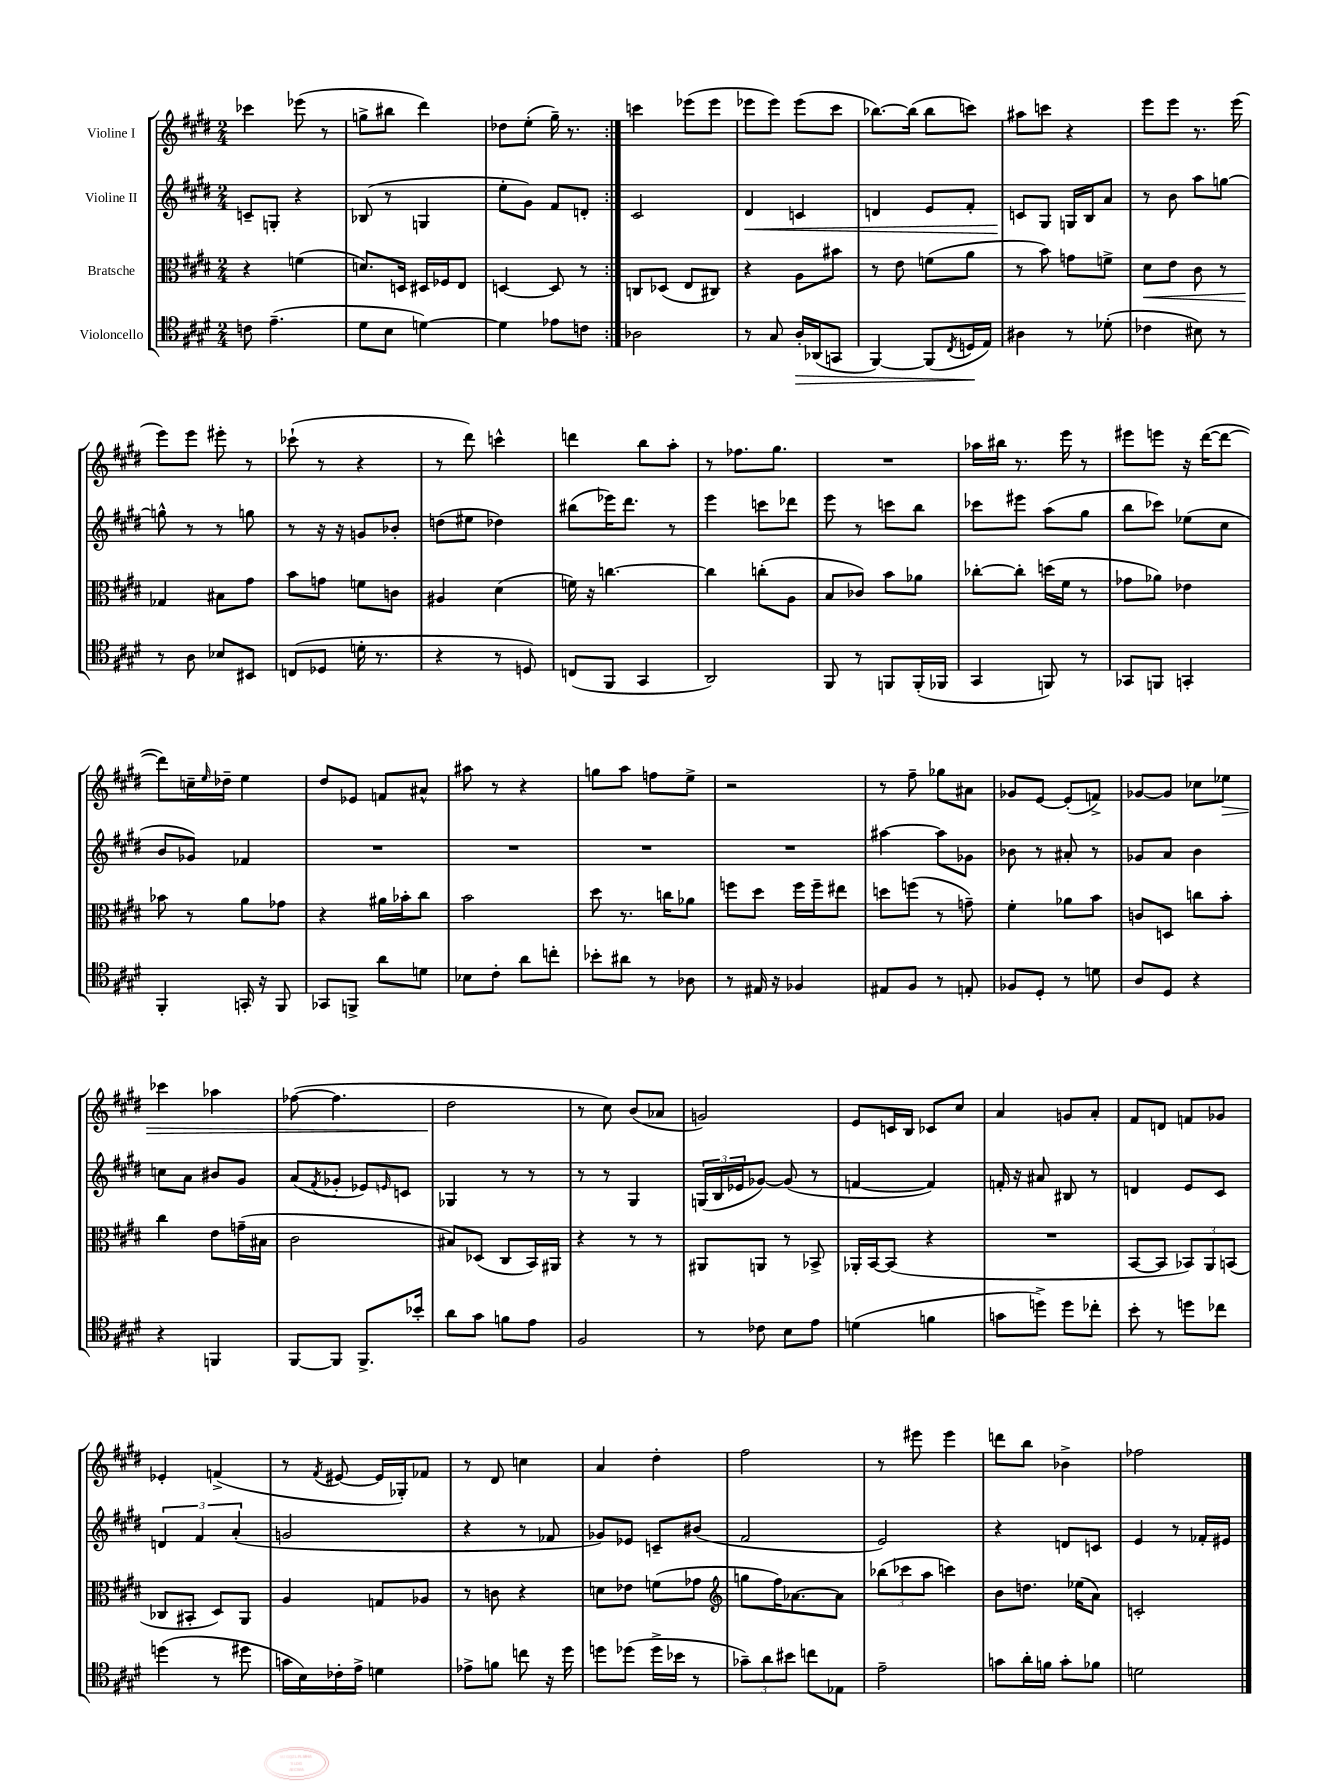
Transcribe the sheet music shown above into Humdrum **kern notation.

**kern	**kern	**kern	**kern
*staff4	*staff3	*staff2	*staff1
*clefC4	*clefC3	*clefG2	*clefG2
*k[f#c#g#d#]	*k[f#c#g#d#]	*k[f#c#g#d#]	*k[f#c#g#d#]
*M2/4	*M2/4	*M2/4	*M2/4
8c\	4r	8c~/L	4ccc-\
(4.e~\	.	8G'/J	.
.	(4f\	4r	(8eee-\
.	.	.	8r
=	=	=	=
8d#\L	8.d/L)	(8B-/	8gg^\L
8B\J	.	8r	8bb#\J
.	16D/Jk	.	.
[4d\)	16D#/LL	4G/	4ddd#\)
.	16F-/J	.	.
.	8E/J	.	.
=	=	=	=
4d\]	[4D/	8ee'\L	8dd-\L
.	.	8g#\J)	(8ee'\J
8e-\L	8D/]	8f#/L	16gg#~\)
.	.	.	8.r
8c\J	8r	8d'/J	.
=:|!	=:|!	=:|!	=:|!
2A-\	8C/L	2c#/	4ccc\
.	(8D-/J	.	.
.	8E/L	.	(8eee-\L
.	8C#/J)	.	8eee-\J
=	=	=	=
8r	4r	4d#/	8eee-\L
8G#/	.	.	8eee-\J)
16A'/LL	8A\L	4c/	(8eee-\L
(16AA-/J	.	.	.
8GG/J	8b#\J	.	8ccc#\J
=	=	=	=
[4FF#/)	8r	4d/	[8.bb-\L)
.	8e\	.	.
.	.	.	(16bb-\]Jk
(8FF#/]L	(8f\L	8e/L	8bb-\L
8qC#/	.	.	.
16D/L	8a\J	8f#'/J	8ccc\J)
16E/JJ)	.	.	.
=	=	=	=
4A#\	8r	8c/L	8aa#\L
.	8b\)	8G#/J	8ccc\J
8r	8g\L	16G/LL	4r
.	.	16B/J	.
(8d-'\	8f^\J	8a/J	.
=	=	=	=
4c-\	8d#\L	8r	8eee\L
.	8e\J	8b\	8eee\J
8B#\)	8c#\	8aa\L	8.r
8r	8r	[8gg\J	.
.	.	.	(16eee\
=	=	=	=
8r	4G-/	8gg^^\]	8eee\L)
8A\	.	8r	8eee\J
8B-/L	8B#\L	8r	8eee#'\
8BB#/J	8g#\J	8gg\	8r
=	=	=	=
(8C/L	8b\L	8r	(8ccc-`\
8D-/J	8g\J	16r	8r
.	.	16r	.
16d'\	8f\L	8g/L	4r
8.r	.	.	.
.	8c\J	8b-'/J	.
=	=	=	=
4r	4A#/	(8dd\L	8r
.	.	8ee#\J	8ddd#\)
8r	(4d#\	4dd-\)	4ccc^^\
8D/)	.	.	.
=	=	=	=
(8C/L	16f\)	(8bb#\L	4ddd\
.	16r	.	.
8FF#/J	[4.cc\	16eee-\K)	.
.	.	8.ddd#\J	.
4GG#/	.	.	8bb\L
.	.	8r	8aa'\J
=	=	=	=
2AA/)	4cc\]	4eee\	8r
.	.	.	8.ff-\L
.	(8cc'\L	8ccc\L	.
.	.	.	8.gg#\J
.	8A\J	8ddd-\J	.
=	=	=	=
8FF#/	8B/L	8eee\	2r
8r	8c-/J)	8r	.
8FF/L	8b\L	8ccc\L	.
(16FF'/L	8a-\J	8bb\J	.
16FF-/JJ	.	.	.
=	=	=	=
4GG#/	[8cc-'\L	8ccc-\L	16aa-\LL
.	.	.	16bb#\JJ
.	8cc-'\]J	8eee#\J	8.r
8FF/)	(16dd\LL	(8aa\L	.
.	16f#\JJ	.	16eee\
8r	8r	8gg#\J	8r
=	=	=	=
8GG-/L	8g-\L	8bb\L	8eee#\L
8FF/J	8a-\J)	8ccc-\J)	8eee\J
4GG'/	4e-\	(8ee-\L	16r
.	.	.	([16ddd#\LK
.	.	8cc#\J	8ddd#\_J
=	=	=	=
4FF#'/	8b-\	8b/L	8ddd#\]L)
.	8r	8g-/J)	16cc~\L
.	.	.	16qqee/
.	.	.	16dd-~\JJ
16GG'/	8a\L	4f-/	4ee\
16r	.	.	.
8FF#/	8g-\J	.	.
=	=	=	=
8GG-/L	4r	2r	8dd#/L
8FF^/J	.	.	8e-/J
8a\L	16a#\LL	.	8f/L
.	16b-'\J	.	.
8d\J	8cc#\J	.	8a#^^/J
=	=	=	=
8B-\L	2b\	2r	8aa#\
8c#'\J	.	.	8r
8a\L	.	.	4r
8cc'\J	.	.	.
=	=	=	=
8b-'\L	8dd#\	2r	8gg\L
8a#\J	8.r	.	8aa\J
8r	.	.	8ff\L
.	16cc\LK	.	.
8A-\	8a-\J	.	8ee^\J
=	=	=	=
8r	8ff\L	2r	2r
16E#/	8dd#\J	.	.
16r	.	.	.
4F-/	16ff\LL	.	.
.	16ff~\J	.	.
.	8ee#\J	.	.
=	=	=	=
8E#/L	8dd\L	[4aa#\	8r
8F#/J	(8ff\J	.	8ff#~\
8r	8r	8aa#\]L	8gg-\L
8E'/	8g~\)	8g-\J	8a#\J
=	=	=	=
8F-/L	4f#'\	8b-\	8g-/L
8D#'/J	.	8r	[8e/J
8r	8a-\L	8a#'/	(8e'/]L
8d\	8b\J	8r	8f^/J)
=	=	=	=
8A/L	8c/L	8g-/L	[8g-/L
8D#/J	8D/J	8a/J	8g-/]J
4r	8cc\L	4b\	8cc-\L
.	8b'\J	.	8ee-\J
=	=	=	=
4r	4cc#\	8cc\L	4ccc-\
.	.	8a\J	.
4FF/	8e\L	8b#/L	4aa-\
.	(16g~\L	8g#/J	.
.	16B#\JJ	.	.
=	=	=	=
[8FF#/L	2c#\	(8a/L	([8ff-\
.	.	8qf#/	.
8FF#/]J	.	8g-'/J	4.ff-\]
8.FF#^/L	.	8e-/L)	.
.	.	16qqe/	.
.	.	8c/J	.
16b-'/Jk	.	.	.
=	=	=	=
8a\L	8B#/L)	4G-/	2dd#\
8g#\J	(8D-/J	.	.
8f\L	8C#/L	8r	.
8e\J	16BB/L)	8r	.
.	16AA#/JJ	.	.
=	=	=	=
2F#/	4r	8r	8r
.	.	8r	8cc#\)
.	8r	4G#/	(8b/L
.	8r	.	8a-/J
=	=	=	=
8r	8AA#/L	(24G/LL	2g/)
.	.	24B/	.
.	.	24e-/J	.
8c-\	8AA/J	[8g-/J)	.
8B\L	8r	(8g-/]	.
8e\J	8BB-^/	8r	.
=	=	=	=
(4d\	16AA-'/LL	[4f/	8e/L
.	[16BB/J	.	.
.	(8BB/]J	.	16c/L
.	.	.	16B/JJ
4f\	4r	4f/])	8c-/L
.	.	.	8cc#/J
=	=	=	=
8g\L	2r	16f'/	4a/
.	.	16r	.
8dd^\J)	.	8a#/	.
8dd\L	.	8B#/	8g/L
8cc-'\J	.	8r	8a'/J
=	=	=	=
8b'\	[8BB/L	4d/	8f#/L
8r	8BB/]J	.	8d/J
8dd\L	12BB-/L)	8e/L	8f/L
.	12AA/	.	.
8cc-\J	.	8c#/J	8g-/J
.	(12BB/J	.	.
=	=	=	=
(4dd\	8C-/L	6d/	4e-'/
.	8BB#'/J	.	.
.	.	6f#/	.
8r	8D#/L)	.	(4f^/
.	.	(6a'/	.
8dd#\	8AA/J	.	.
=	=	=	=
16g\LL	4A/	2g/	8r
16B\)	.	.	.
.	.	.	8qf#/
16c-'\	.	.	[8e#/
16e^\JJ	.	.	.
4d\	8G/L	.	16e#/]LL
.	.	.	16G-'/J)
.	8A-/J	.	8f-/J
=	=	=	=
8e-^\L	8r	4r	8r
8f\J	8c\	.	8d#/
8cc\	4r	8r	4cc\
16r	.	8f-/	.
16dd#\	.	.	.
=	=	=	=
8dd\L	8d\L	8g-/L)	4a/
(8dd-\J	8e-\J	8e-/J	.
16dd-^\LL	(8f\L	8c~/L	4dd#'\
16b-\JJ	.	.	.
8r	8g-\J	(8b#/J	.
=	=	=	=
*	*clefG2	*	*
12g-~\L)	8gg\L	2f#/	2ff#\
12a\	.	.	.
.	16ff#\K)	.	.
12b#\J	.	.	.
.	[8.a-\	.	.
8cc\L	.	.	.
8E-\J	8a-\]J	.	.
=	=	=	=
2e~\	(12bb-\L	2e/)	8r
.	12ccc-\	.	.
.	.	.	8eee#\
.	12aa\J	.	.
.	4ccc\)	.	4eee#\
=	=	=	=
8g\L	8b\L	4r	8ddd\L
16a'\L	8.dd\J	.	8bb\J
16f\JJ	.	.	.
8g'\L	.	8d/L	4b-^\
.	(16ee-\LK	.	.
8f-\J	8a\J)	8c/J	.
=	=	=	=
2d\	2c'/	4e/	2ff-\
.	.	8r	.
.	.	16f-'/LL	.
.	.	16e#/JJ	.
==	==	==	==
*-	*-	*-	*-
